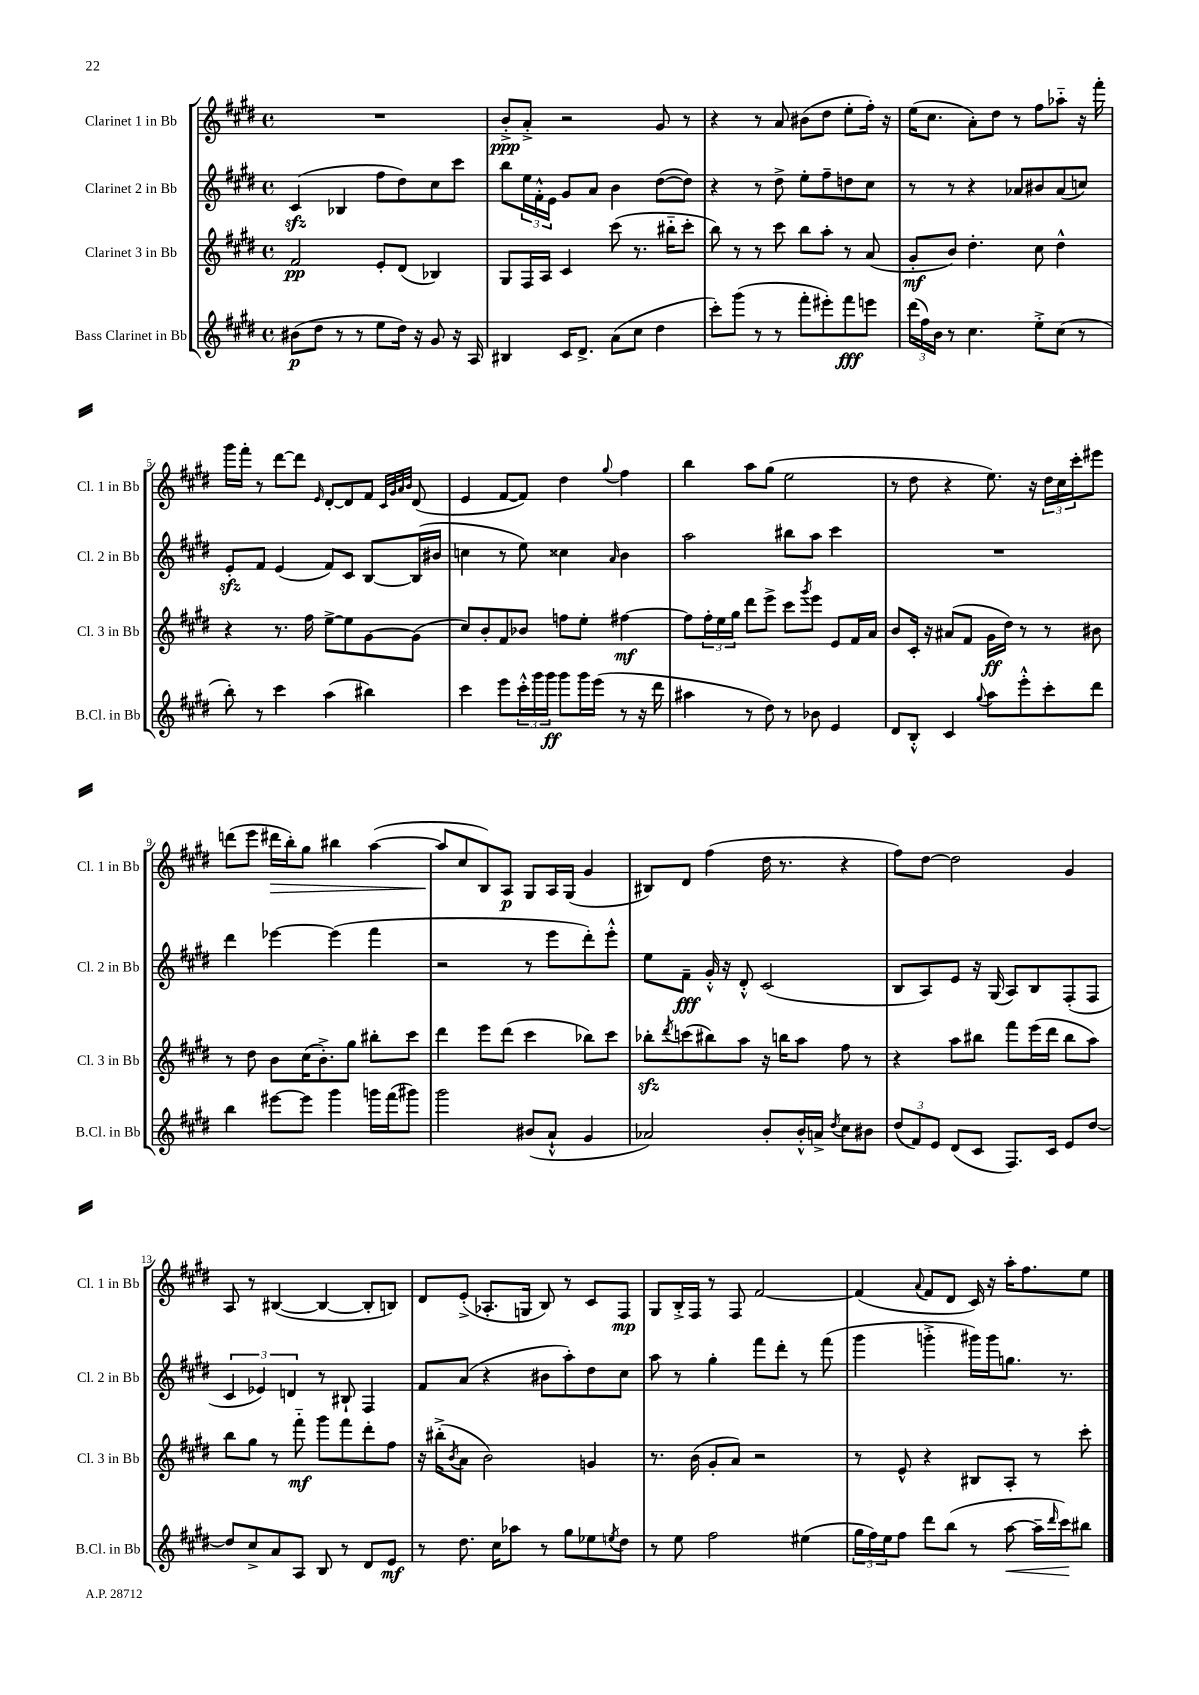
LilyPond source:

<<
\new StaffGroup <<
\new Staff = "s0" \with { instrumentName = "Clarinet 1 in Bb" shortInstrumentName = "Cl. 1 in Bb" } {
    \clef treble \key e \major \defaultTimeSignature \time 4/4
    R1 |
    b'8-.->\ppp a'8-.-> r2 gis'8 r8 |
    r4 r8 a'8 bis'8( dis''8 e''8-. fis''16-.) r16 |
    e''16( cis''8. a'8-.) dis''8 r8 fis''8 aes''8-_ r16 fis'''16-. |
    gis'''16 fis'''16-. r8 dis'''8~ dis'''8 \grace { e'16 } dis'8~-. dis'8 fis'8 \grace { cis'32 gis'32 a'32 b'32 } dis'8( |
    e'4 fis'8~ fis'8) dis''4 \appoggiatura { gis''8 } fis''4 |
    b''4 a''8 gis''8( e''2 |
    r8 dis''8 r4 e''8.) r16 \tuplet 3/2 { dis''16 cis''16 cis'''16-. } eis'''8 |
    d'''8( e'''8 dis'''16\> b''16-.) gis''8 bis''4 a''4~( |
    a''8\! cis''8 b8) a8\p gis8 a16 gis16( gis'4 |
    bis8) dis'8 fis''4( dis''16 r8. r4 |
    fis''8) dis''8~ dis''2 gis'4 |
    a8 r8 bis4~( bis4~ bis8-. b8) |
    dis'8 e'8-.->( aes8.-. g16 b8) r8 cis'8 fis8\mp |
    gis8 b16-.-> fis16 r8 fis8 fis'2~ |
    fis'4( \appoggiatura { a'8 } fis'8 dis'8 cis'16) r16 a''16-. fis''8. e''8 \bar "|." |
}
\new Staff = "s1" \with { instrumentName = "Clarinet 2 in Bb" shortInstrumentName = "Cl. 2 in Bb" } {
    \clef treble \key e \major \defaultTimeSignature \time 4/4
    cis'4\sfz( bes4 fis''8 dis''8) cis''8 cis'''8 |
    b''8 \tuplet 3/2 { e''16 fis'16-.-^ e'16 } gis'8 a'8 b'4 dis''8~( dis''8) |
    r4 r8 dis''8-> e''8-. fis''8-- d''8 cis''8 |
    r8 r8 r4 aes'8 bis'8 aes'8( c''8) |
    e'8-.\sfz fis'8 e'4( fis'8) cis'8 b8~ b16( bis'16 |
    c''4 r8 e''8) cisis''4 \grace { a'16 } b'4 |
    a''2 bis''8 a''8 cis'''4 |
    R1 |
    dis'''4 ees'''4~ ees'''4( fis'''4 |
    r2 r8 e'''8 dis'''8-.) e'''8-.-^ |
    e''8 fis'8--\fff gis'16-.-^ r16 dis'8-.-^ cis'2( |
    b8 a8) e'8 r16 gis16( a8) b8 fis8-.( fis8 |
    \tuplet 3/2 { cis'4 ees'4) d'4 } r8 bis8-! fis4 |
    fis'8 a'8( r4 bis'8 a''8-.) dis''8 cis''8 |
    a''8 r8 gis''4-. fis'''8 dis'''8-. r8 fis'''8( |
    gis'''4 g'''4-.-> gis'''16) gis'''16 g''8. r8. \bar "|." |
}
\new Staff = "s2" \with { instrumentName = "Clarinet 3 in Bb" shortInstrumentName = "Cl. 3 in Bb" } {
    \clef treble \key e \major \defaultTimeSignature \time 4/4
    fis'2\pp e'8-. dis'8( bes4) |
    gis8 fis16 a16 cis'4 cis'''8( r8. bis''16-_ cis'''8-. |
    b''8) r8 r8 cis'''8 b''8 a''8-. r8 a'8( |
    gis'8-.\mf b'8) dis''4.-. cis''8 dis''4-^ |
    r4 r8. fis''16 e''8~-> e''8 gis'8~ gis'8( |
    cis''8) b'8-. fis'8 bes'8 f''8 e''8-. fis''4~\mf |
    fis''8 \tuplet 3/2 { fis''16-. e''16 gis''16 } dis'''8 e'''8-> cis'''8 \acciaccatura { gis'''8 } e'''8 e'8 fis'16 a'16 |
    b'8 cis'16-. r16 ais'8( fis'8 gis'16\ff dis''16) r8 r8 bis'8 |
    r8 dis''8 b'8 cis''16( b'8.-.->) gis''8 bis''8-. cis'''8 |
    dis'''4 e'''8 dis'''8( cis'''4 bes''8) cis'''8 |
    bes''8-.\sfz \acciaccatura { dis'''8 } c'''8( bis''8) a''8 r16 b''16 a''8 fis''8 r8 |
    r4 a''8 bis''8 fis'''8 e'''16( dis'''16 bis''8 a''8) |
    b''8 gis''8 r8 fis'''8-_\mf gis'''8 fis'''8 dis'''8-. fis''8 |
    r16 bis''16-.->( \acciaccatura { b'8 } a'8 b'2) g'4 |
    r8. b'16( gis'8-. a'8) r2 |
    r8 e'8-^ r4 bis8 a8-. r8 cis'''8-. \bar "|." |
}
\new Staff = "s3" \with { instrumentName = "Bass Clarinet in Bb" shortInstrumentName = "B.Cl. in Bb" } {
    \clef treble \key e \major \defaultTimeSignature \time 4/4
    bis'8\p( dis''8 r8 r8 e''8 dis''16) r16 gis'8 r16 a16 |
    bis4 cis'16 dis'8.-> a'8( cis''8 dis''4 |
    cis'''8-.) gis'''8( r8 r8 fis'''8-. eis'''8-.) fis'''8\fff e'''8 |
    \tuplet 3/2 { dis'''16( fis''16) b'16 } r8 cis''4. e''8-.-> cis''8( r8 |
    b''8-.) r8 cis'''4 a''4( bis''4) |
    cis'''4 e'''8 \tuplet 3/2 { cis'''16-.-^ gis'''16 gis'''16\ff } gis'''8 gis'''16 e'''16( r8 r16 dis'''16 |
    ais''4 r8 dis''8) r8 bes'8 e'4 |
    dis'8 b8-.-^ cis'4 \appoggiatura { gis''8 } a''8 e'''8-.-^ cis'''8-. dis'''8 |
    b''4 eis'''8~ eis'''8 gis'''4 g'''16 fis'''16( gis'''8) |
    gis'''2 bis'8( a'8-!-^ gis'4 |
    aes'2) b'8-. b'16-.-^ a'16-> \acciaccatura { dis''8 } cis''8 bis'8 |
    \tuplet 3/2 { dis''8( fis'8) e'8 } dis'8( cis'8 fis8.) cis'16 e'8 dis''8~ |
    dis''8 cis''8-> a'8 a8 b8 r8 dis'8 e'8\mf |
    r8 dis''8. cis''16 aes''8 r8 gis''8 ees''8 \acciaccatura { e''8 } dis''8 |
    r8 e''8 fis''2 eis''4( |
    \tuplet 3/2 { gis''16 fis''16) e''16 } fis''8 dis'''8 b''8( r8 a''8~\< a''16-- \grace { dis'''16 } cis'''16\!) bis''8 \bar "|." |
}
>>
>>
